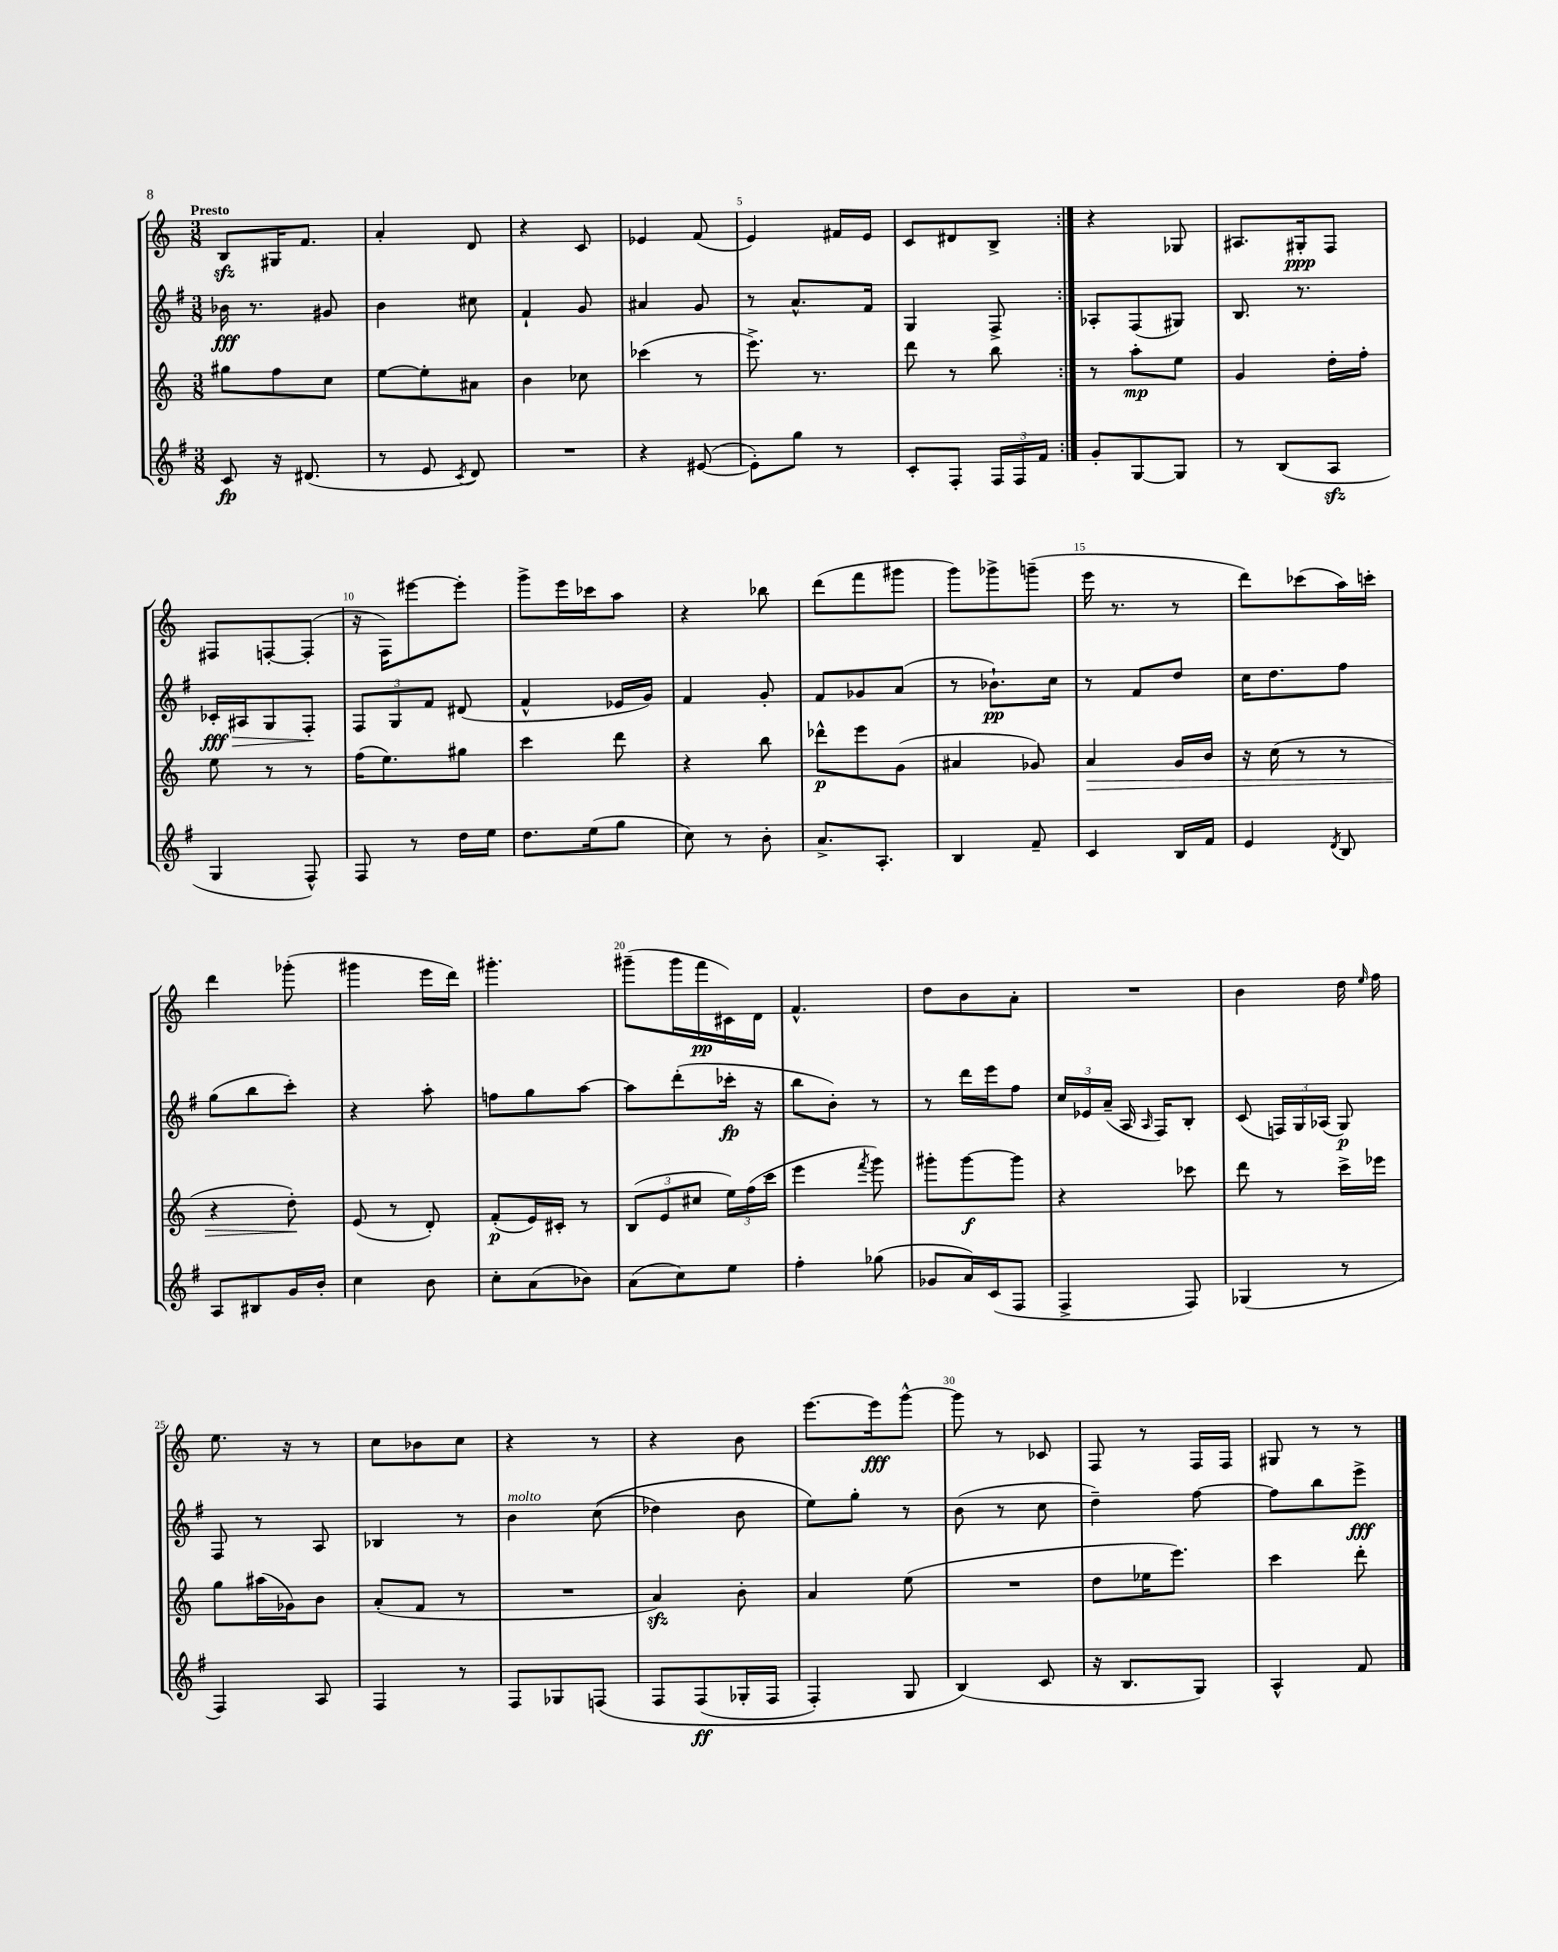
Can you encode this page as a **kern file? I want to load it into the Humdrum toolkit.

**kern	**dynam	**kern	**dynam	**kern	**dynam	**kern	**dynam
*part4	*part4	*part3	*part3	*part2	*part2	*part1	*part1
*staff4	*staff4	*staff3	*staff3	*staff2	*staff2	*staff1	*staff1
*clefG2	*	*clefG2	*	*clefG2	*	*clefG2	*
*k[f#]	*	*k[]	*	*k[f#]	*	*k[]	*
*M3/8	*	*M3/8	*	*M3/8	*	*M3/8	*
=1	=1	=1	=1	=1	=1	=1	=1
!	!	!	!	!	!	!LO:TX:a:B:t=Presto	!
8c/	fp	8gg#X\L	.	16b-X\	fff	8Bzz/L	.
.	.	.	.	8.r	.	.	.
16r	.	8ff\	.	.	.	16G#X/K	.
(8.d#X/	.	.	.	.	.	8.f/J	.
.	.	8cc\J	.	8g#X/	.	.	.
=2	=2	=2	=2	=2	=2	=2	=2
8r	.	[8ee\L	.	4b\	.	4a'/	.
8e/	.	8ee'\]	.	.	.	.	.
8qc/	.	.	.	.	.	.	.
8d/)	.	8a#X\J	.	8cc#X\	.	8d/	.
=3	=3	=3	=3	=3	=3	=3	=3
4.r	.	4b\	.	4f#`/	.	4r	.
.	.	8cc-X\	.	8g/	.	8c/	.
=4	=4	=4	=4	=4	=4	=4	=4
4r	.	(4ccc-X\	.	4a#X/	.	4e-X/	.
([8e#X/	.	8r	.	8g/	.	(8f/	.
=5	=5	=5	=5	=5	=5	=5	=5
8e#'\L])	.	8.eee^\)	.	8r	.	4e/)	.
8gg\J	.	.	.	8.a^^/L	.	.	.
.	.	8.r	.	.	.	.	.
8r	.	.	.	.	.	16f#X/LL	.
.	.	.	.	16f#/Jk	.	16e/JJ	.
=6	=6	=6	=6	=6	=6	=6	=6
8c'/L	.	8ddd\	.	4G/	.	8c/L	.
8F#'/J	.	8r	.	.	.	8d#X/	.
24F#/LL	.	8bb\	.	8F#^/	.	8B^/J	.
24F#/	.	.	.	.	.	.	.
24f#/JJ	.	.	.	.	.	.	.
=7:|!	=7:|!	=7:|!	=7:|!	=7:|!	=7:|!	=7:|!	=7:|!
8g'/L	.	8r	.	8A-X'/L	.	4r	.
[8G/	.	8aa'\L	mp	(8F#/	.	.	.
8G/J]	.	8ee\J	.	8G#X/J)	.	8G-X/	.
=8	=8	=8	=8	=8	=8	=8	=8
8r	.	4g/	.	8.B/	.	8.A#X/L	.
(8B/L	.	.	.	.	.	.	.
.	.	.	.	8.r	.	16G#X'/k	ppp
8Azz/J	.	16dd'\LL	.	.	.	8F/J	.
.	.	16ff'\JJ	.	.	.	.	.
!!LO:LB:g=z
=9	=9	=9	=9	=9	=9	=9	=9
!	!	!	!	!	!LO:HP:b	!	!
4G/	.	8ee\	.	16c-X'/LL	> fff	8F#X/L	.
.	.	.	.	16A#X/J	.	.	.
.	.	8r	.	8G/	.	[8Fn'/	.
8F#^^/)	.	8r	.	8F#'/J	.	(8F'/J]	.
.	.	.	.	.	]	.	.
=10	=10	=10	=10	=10	=10	=10	=10
8F#/	.	(16ff\KL	.	12F#/L	.	16r	.
.	.	8.ee\)	.	.	.	16F\KL)	.
.	.	.	.	12G/	.	.	.
8r	.	.	.	.	.	[8eee#X\	.
.	.	.	.	12f#/J	.	.	.
16dd\LL	.	8gg#X\J	.	(8d#X/	.	8eee#'\J]	.
16ee\JJ	.	.	.	.	.	.	.
=11	=11	=11	=11	=11	=11	=11	=11
8.dd\L	.	4ccc\	.	4f#^^/	.	8ggg^\L	.
.	.	.	.	.	.	16eee\L	.
(16ee\k	.	.	.	.	.	16ccc-X\J	.
8gg\J	.	8ddd\	.	16e-X/LL	.	8aa\J	.
.	.	.	.	16g/JJ)	.	.	.
=12	=12	=12	=12	=12	=12	=12	=12
8cc\)	.	4r	.	4f#/	.	4r	.
8r	.	.	.	.	.	.	.
8b'\	.	8bb\	.	8g'/	.	8bb-X\	.
=13	=13	=13	=13	=13	=13	=13	=13
8.a^/L	.	8ddd-X^^\L	p	8f#/L	.	(8ddd\L	.
.	.	8eee\	.	8g-X/	.	8fff\	.
8.A'/J	.	.	.	.	.	.	.
.	.	(8g\J	.	(8a/J	.	8ggg#X\J	.
=14	=14	=14	=14	=14	=14	=14	=14
4B/	.	4a#X/	.	8r	.	8ggg\L)	.
.	.	.	.	8.b-X`\L)	pp	8ggg-X^\	.
8f#~/	.	8g-X/)	.	.	.	(8gggn~\J	.
.	.	.	.	16cc\Jk	.	.	.
=15	=15	=15	=15	=15	=15	=15	=15
!	!	!	!LO:HP:b	!	!	!	!
4c/	.	4a/	>	8r	.	16eee\	.
.	.	.	.	.	.	8.r	.
.	.	.	.	8f#/L	.	.	.
16B/LL	.	16g/LL	.	8dd/J	.	8r	.
16f#/JJ	.	16b/JJ	.	.	.	.	.
=16	=16	=16	=16	=16	=16	=16	=16
4e/	.	16r	.	16cc\KL	.	8ddd\L)	.
.	.	(16cc\	.	8.dd\	.	.	.
.	.	8r	.	.	.	(8ccc-X\	.
8qd/	.	.	.	.	.	.	.
8B/	.	8r	.	8ff#\J	.	16aa\L)	.
.	.	.	.	.	.	16cccn'\JJ	.
!!LO:LB:g=z
=17	=17	=17	=17	=17	=17	=17	=17
8A/L	.	4r	.	(8gg\L	.	4ddd\	.
8B#X/	.	.	.	8bb\	.	.	.
16g/L	.	8dd'\)	.	8ccc'\J)	.	(8ggg-X'\	.
16b'/JJ	.	.	.	.	.	.	.
.	.	.	]	.	.	.	.
=18	=18	=18	=18	=18	=18	=18	=18
4cc\	.	(8e/	.	4r	.	4ggg#X\	.
.	.	8r	.	.	.	.	.
8b\	.	8d'/)	.	8aa'\	.	16eee\LL	.
.	.	.	.	.	.	16ddd\JJ)	.
=19	=19	=19	=19	=19	=19	=19	=19
8cc'\L	.	(8f'/L	p	8ffn\L	.	4.ggg#X'\	.
(8a\	.	16e/L)	.	8gg\	.	.	.
.	.	16c#X'/JJ	.	.	.	.	.
8b-X\J)	.	8r	.	[8aa\J	.	.	.
=20	=20	=20	=20	=20	=20	=20	=20
(8a\L	.	(12B/L	.	8aa\L]	.	(8ggg#X~\L	.
.	.	12e/	.	.	.	.	.
8cc\)	.	.	.	(8ddd'\	.	16ggg#\L	.
.	.	12cc#X/J	.	.	.	.	.
.	.	.	.	.	.	16fff\	pp
8ee\J	.	24ee\LL)	.	16ccc-X'\Jk	fp	16c#X\)	.
.	.	(24ff\	.	.	.	.	.
.	.	.	.	16r	.	16d\JJ	.
.	.	24ccc\JJ	.	.	.	.	.
=21	=21	=21	=21	=21	=21	=21	=21
4ff#'\	.	4eee\	.	8bb\L	.	4.f^^/	.
.	.	.	.	8b'\J)	.	.	.
.	.	8qfff/	.	.	.	.	.
(8gg-X\	.	8ggg\)	.	8r	.	.	.
=22	=22	=22	=22	=22	=22	=22	=22
8g-X/L	.	8ggg#X'\L	.	8r	.	8dd\L	.
16a/L)	.	[8ggg#\	f	16ddd\LL	.	8b\	.
(16c/J	.	.	.	16eee\J	.	.	.
8F#/J	.	8ggg#\J]	.	8ff#\J	.	8a'\J	.
=23	=23	=23	=23	=23	=23	=23	=23
4F#^/	.	4r	.	24cc/LL	.	4.r	.
.	.	.	.	24e-X/	.	.	.
.	.	.	.	(24a~/JJ	.	.	.
.	.	.	.	16A/	.	.	.
.	.	.	.	16qqA/	.	.	.
.	.	.	.	16F#/KL)	.	.	.
8F#/)	.	8ccc-X\	.	8B'/J	.	.	.
=24	=24	=24	=24	=24	=24	=24	=24
(4G-X/	.	8ddd\	.	(8c/	.	4b\	.
.	.	8r	.	24Fn/LL)	.	.	.
.	.	.	.	24G/	.	.	.
.	.	.	.	(24A-X/JJ	.	.	.
8r	.	16ccc^\LL	.	8G/)	p	16dd\	.
.	.	.	.	.	.	16qqee/	.
.	.	16eee-X\JJ	.	.	.	16ff\	.
!!LO:LB:g=z
=25	=25	=25	=25	=25	=25	=25	=25
4F#/)	.	8gg\L	.	8F#/	.	8.ee\	.
.	.	(16aa#X\L	.	8r	.	.	.
.	.	16g-X\J)	.	.	.	16r	.
8A/	.	8b\J	.	8A/	.	8r	.
=26	=26	=26	=26	=26	=26	=26	=26
4F#/	.	(8a'/L	.	4B-X/	.	8cc\L	.
.	.	8f/J	.	.	.	8b-X\	.
8r	.	8r	.	8r	.	8cc\J	.
=27	=27	=27	=27	=27	=27	=27	=27
!	!	!	!	!LO:TX:a:i:t=molto	!	!	!
8F#/L	.	4.r	.	4b\	.	4r	.
8G-X/	.	.	.	.	.	.	.
(8Fn/J	.	.	.	((8cc\	.	8r	.
=28	=28	=28	=28	=28	=28	=28	=28
8F#/L	.	4azz/)	.	4dd-X\)	.	4r	.
(8F#/	ff	.	.	.	.	.	.
16G-X'/L	.	8b'\	.	8b\	.	8b\	.
16F#/JJ	.	.	.	.	.	.	.
=29	=29	=29	=29	=29	=29	=29	=29
4F#'/)	.	4a/	.	8ee\L)	.	[8.eee\L	.
.	.	.	.	8gg'\J	.	.	.
.	.	.	.	.	.	16eee\k]	fff
8G/	.	(8ee\	.	8r	.	[8ggg^^\J	.
=30	=30	=30	=30	=30	=30	=30	=30
(4B/)	.	4.r	.	(8b\	.	8ggg\]	.
.	.	.	.	8r	.	8r	.
8c/	.	.	.	8cc\	.	8c-X/	.
=31	=31	=31	=31	=31	=31	=31	=31
16r	.	8dd\L	.	4dd~\)	.	8F/	.
8.B/L	.	.	.	.	.	.	.
.	.	16ee-X\K	.	.	.	8r	.
.	.	8.eee\J)	.	.	.	.	.
8G/J)	.	.	.	[8ff#\	.	16F/LL	.
.	.	.	.	.	.	16F/JJ	.
=32	=32	=32	=32	=32	=32	=32	=32
4A^^/	.	4ccc\	.	8ff#\L]	.	8G#X/	.
.	.	.	.	8bb\	.	8r	.
8f#/	.	8ddd'\	.	8eee^\J	fff	8r	.
==	==	==	==	==	==	==	==
*-	*-	*-	*-	*-	*-	*-	*-
